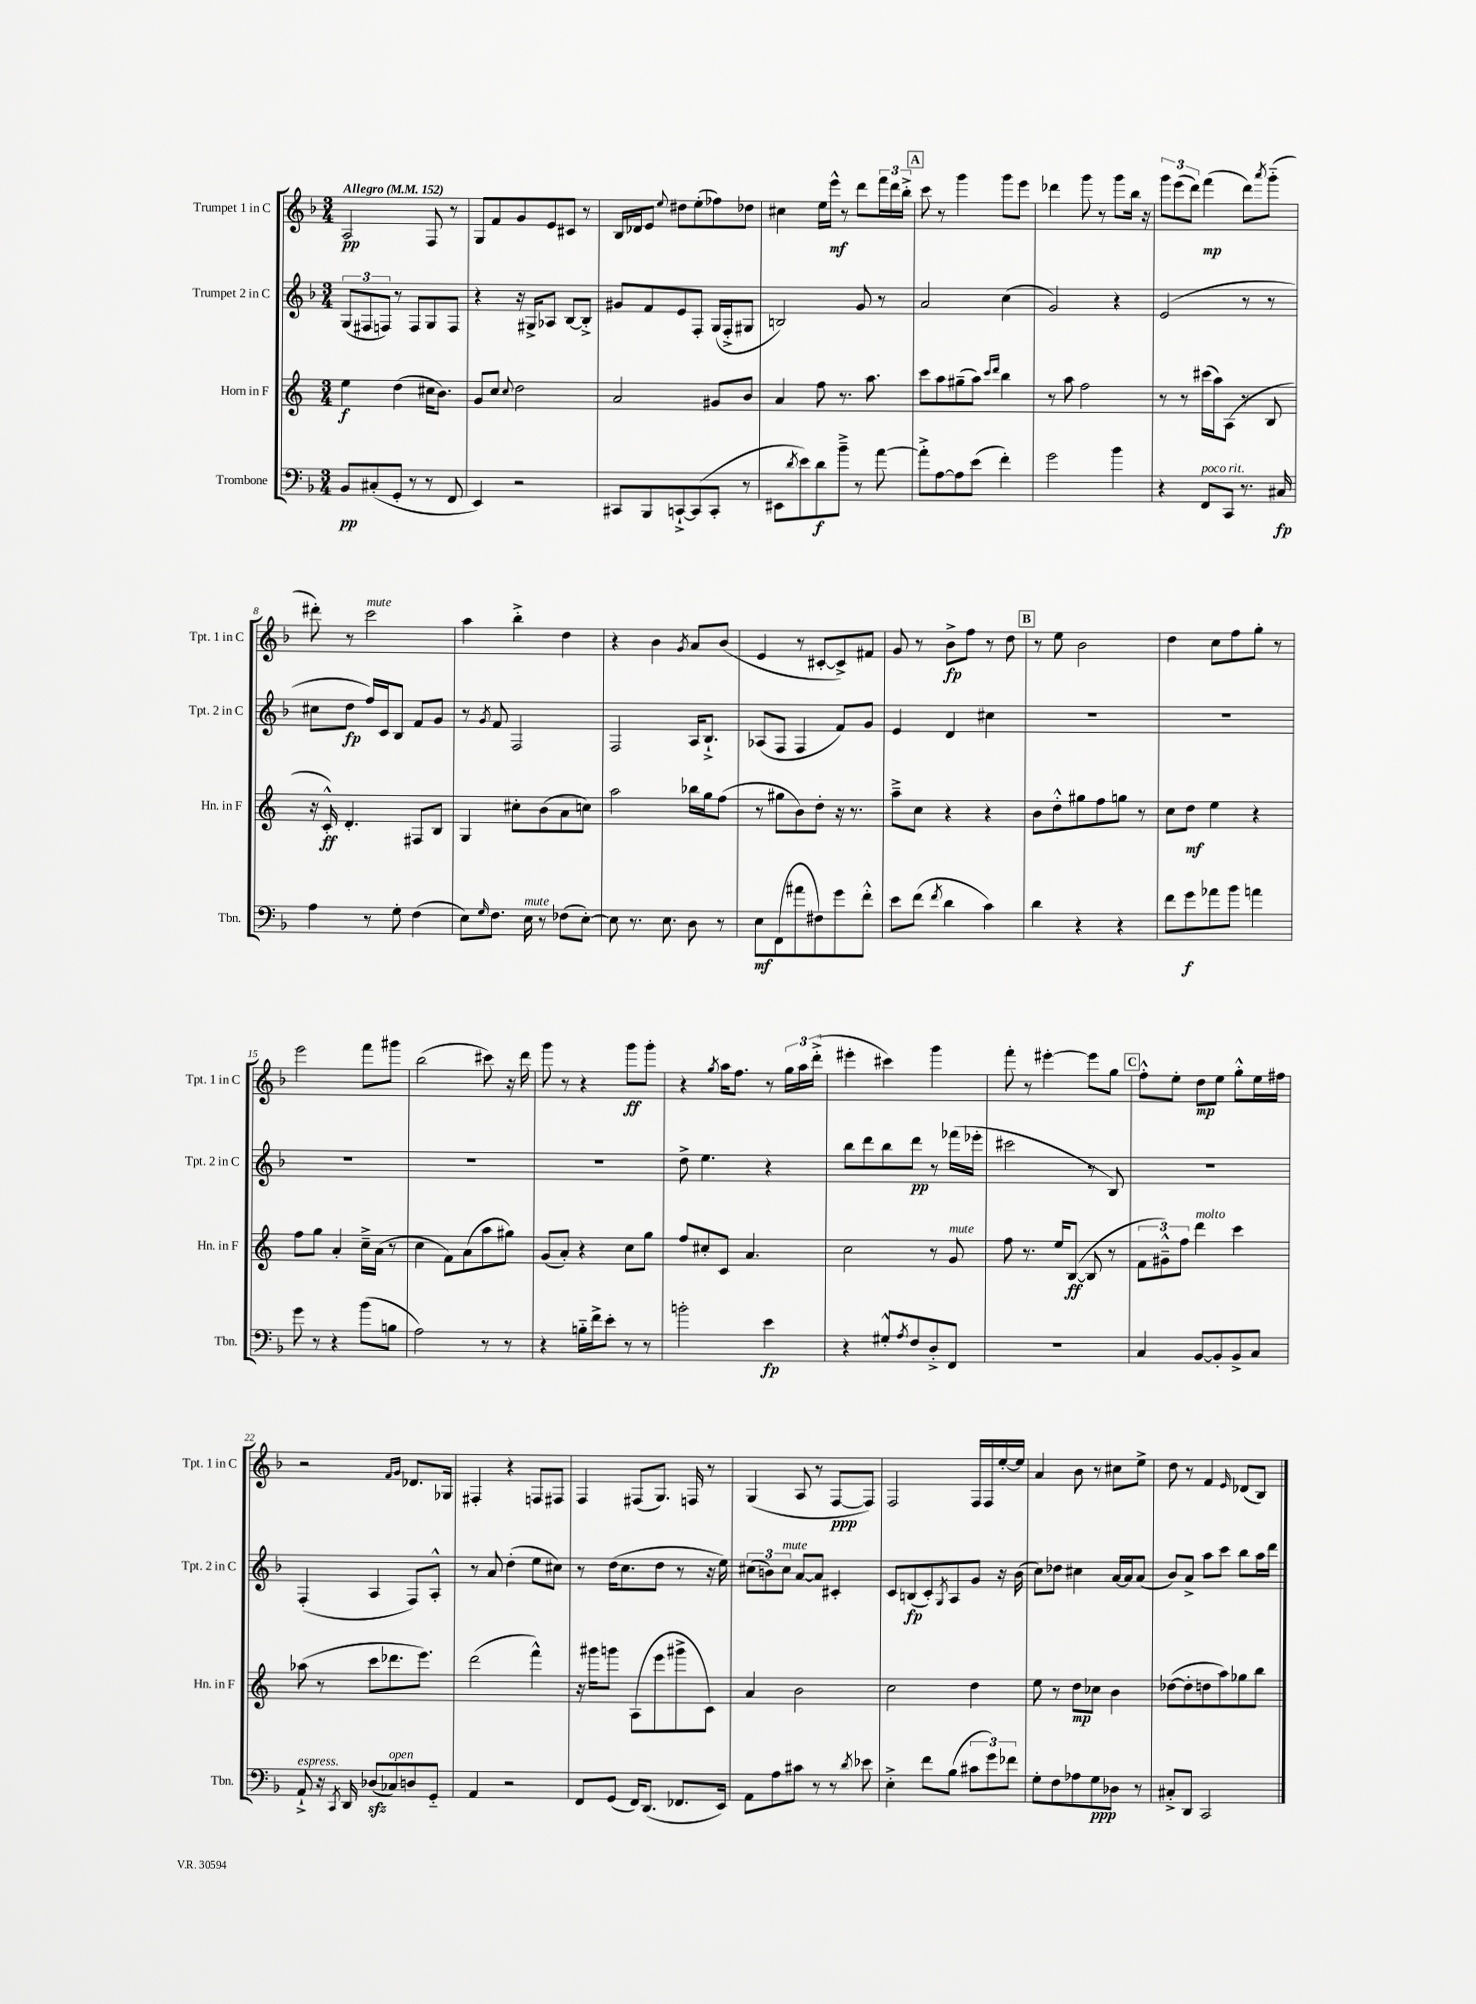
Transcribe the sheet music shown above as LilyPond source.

<<
\new StaffGroup <<
\new Staff = "s0" \with { instrumentName = "Trumpet 1 in C" shortInstrumentName = "Tpt. 1 in C" } {
    \clef treble \key f \major \numericTimeSignature \time 3/4 \tempo "Allegro" 4 = 152
    a2\pp f8 r8 |
    g8 f'8 g'8 e'8 cis'8 r8 |
    bes16 des'16 e'8 \appoggiatura { e''8 } dis''8 e''8-.( fes''8) des''8 |
    cis''4 e''16 e'''16-^\mf r8 d'''8 \tuplet 3/2 { f'''16 d'''16 bes''16-.-> } |
    \mark \markup { \box "A" } c'''8 r8 g'''4 g'''8 e'''8 |
    des'''4 g'''8 r8 g'''8 bes''16 r16 |
    \tuplet 3/2 { g'''8 e'''8( d'''8) } f'''4\mp( d'''8) \acciaccatura { a'''8 } g'''8-_( |
    dis'''8-.) r8 c'''2^\markup { \italic "mute" } |
    a''4 bes''4-.-> d''4 |
    r4 bes'4 \acciaccatura { g'8 } a'8 bes'8( |
    e'4 r8 cis'8~-. cis'8->) fis'8 |
    g'8 r8 bes'8->\fp f''8 r8 d''8 |
    \mark \markup { \box "B" } r8 e''8 bes'2 |
    d''4 c''8 f''8 g''8-. r8 |
    e'''2 f'''8 gis'''8 |
    bes''2( cis'''8) r16 d'''16 |
    g'''8 r8 r4 g'''8\ff g'''8-. |
    r4 \acciaccatura { g''8 } a''16 f''8. r8 \tuplet 3/2 { g''16 a''16 d'''16-.->( } |
    eis'''4-. cis'''4) g'''4 |
    f'''8-. r8 eis'''4~-. eis'''8 g''8 |
    \mark \markup { \box "C" } f''8-.-^ e''8-. d''8\mp e''8 g''8-.-^ e''16 fis''16 |
    r2 \grace { f'16 g'16 } des'8. ges16 |
    fis4-. r4 f8 fis8 |
    f4 fis8( g8.) f16 r8 |
    g4( a8 r8 f8~\ppp f8) |
    f2 f16 f16 e''16~-. e''16 |
    a'4 bes'8 r8 cis''8 e''8-> |
    d''8 r8 f'4 \grace { e'16 } des'8( bes8) \bar "|." |
}
\new Staff = "s1" \with { instrumentName = "Trumpet 2 in C" shortInstrumentName = "Tpt. 2 in C" } {
    \clef treble \key f \major \numericTimeSignature \time 3/4
    \tuplet 3/2 { g8( fis8 f8) } r8 f8 g8 f8 |
    r4 r16 gis16-> aes8 bes8~ bes8-.-> |
    gis'8 f'8 e'8 f8-. g16( f16-.-> gis8 |
    b2) g'8 r8 |
    \mark \markup { \box "A" } a'2 c''4( |
    g'2) r4 |
    e'2( r8 r8 |
    cis''8 d''8\fp f''16) c'16 bes8 f'8 g'8 |
    r8 \acciaccatura { g'8 } f'8 f2 |
    f2 a16 bes8.-!-> |
    aes8( f8 f4 f'8) g'8 |
    e'4 d'4 cis''4 |
    \mark \markup { \box "B" } R2. |
    R2. |
    R2. |
    R2. |
    R2. |
    d''8-> e''4. r4 |
    bes''8 d'''8 bes''8 d'''8\pp r8 fes'''16( ees'''16-. |
    cis'''2 r8 bes8) |
    \mark \markup { \box "C" } R2. |
    f4-.( a4 f8) a8-.-^ |
    r8 a'8 d''4-.( e''8 cis''8) |
    r8 d''16( c''8. d''8 r8 r16 e''16) |
    \tuplet 3/2 { cis''8( b'8) cis''8^\markup { \italic "mute" } } a'8~ a'8 cis'4-. |
    c'8 b8\fp( c'8-.) \acciaccatura { g8 } a8 g'8 r16 bes'16( |
    c''8) des''8 cis''4 a'16~ a'16 a'8( |
    bes'8) a'8-> a''8 c'''8 bes''8 a''16 d'''16 \bar "|." |
}
\new Staff = "s2" \with { instrumentName = "Horn in F" shortInstrumentName = "Hn. in F" } {
    \clef treble \key c \major \numericTimeSignature \time 3/4
    e''4\f d''4( cis''16 b'8.) |
    g'8 c''8 \appoggiatura { c''8 } d''2 |
    a'2 gis'8 b'8 |
    a'4 f''8 r8. a''8. |
    \mark \markup { \box "A" } c'''8 a''8 gis''8--( a''8) \grace { c'''16 d'''16 } b''4 |
    r8 a''8 f''2 |
    r8 r8 cis'''16( a''16) a8( r8 b8 |
    r16 c'16-.-^\ff) d'4.-. fis8 b8 |
    g4 cis''8-. b'8( a'8 c''8) |
    a''2 bes''16 g''16 f''8( |
    r8 gis''8 b'8) d''8-. r16 r8. |
    a''8---> c''8 r4 r4 |
    \mark \markup { \box "B" } b'8 d''8-.-^ gis''8 f''8 g''8 r8 |
    c''8 d''8\mf e''4 r4 |
    f''8 g''8 a'4-. c''16---> a'16( r8 |
    c''4 f'8) a'8( a''8 gis''8) |
    g'8( a'8-.) r4 c''8 g''8 |
    f''8 cis''8-. c'8 a'4. |
    c''2 r8 g'8^\markup { \italic "mute" } |
    f''8 r8. e''16 b8~\ff( b8 r8 |
    \mark \markup { \box "C" } \tuplet 3/2 { f'8 gis'8---^) f''8 } d'''4^\markup { \italic "molto" } c'''4 |
    aes''8( r8 c'''8 des'''8. e'''8.) |
    d'''2( f'''4-^) |
    r16 gis'''16 g'''8 a8( e'''8 gis'''8-> c'8) |
    a'4 b'2 |
    c''2 d''4 |
    e''8 r8 d''8\mp ces''8 b'4 |
    des''8~( des''8-. d''8 a''8) ges''8 b''8 \bar "|." |
}
\new Staff = "s3" \with { instrumentName = "Trombone" shortInstrumentName = "Tbn." } {
    \clef bass \key f \major \numericTimeSignature \time 3/4
    bes,8\pp cis8-.( g,8-. r8 r8 f,8 |
    e,4) r2 |
    cis,8 bes,,8 c,8~-!-> c,8( c,8-. r8 |
    eis,8 \acciaccatura { d'8 } e'8) d'8\f bes'8---> r8 a'8~ |
    \mark \markup { \box "A" } a'8-.-> a8~ a8 e'8( f'4-.) |
    g'2 bes'4 |
    r4 f,8^\markup { \italic "poco rit." } c,8 r8. cis16\fp |
    a4 r8 g8-. f4( |
    e8) \grace { g16 } f8. e16^\markup { \italic "mute" } r8 fes8( e8~-.) |
    e8 r8. e8. d8 r8 |
    e8\mf f,8( ais'8 fis8) g'8 f'8-.-^ |
    e'8 f'8( \acciaccatura { f'8 } d'4 c'4) |
    \mark \markup { \box "B" } d'4 r4 r4 |
    f'8 g'8\f aes'8 bes'8 a'4 |
    g'8 r8 r4 bes'8( b8 |
    a2) r8 r8 |
    r4 b16-_ f'16-> e'8-. r8 r8 |
    b'2-. e'4\fp |
    r4 gis8-.-^ \acciaccatura { a8 } f8 d8-.-> f,8 |
    R2. |
    \mark \markup { \box "C" } c4 bes,8~ bes,8-. bes,8-> c8 |
    a,8-!->^\markup { \italic "espress." } r16 \acciaccatura { c,8 } d,16 des8\sfz( ces8^\markup { \italic "open" }) d8 g,8-_ |
    a,4 r2 |
    f,8 g,8( f,16) d,8.( fes,8. e,16) |
    a,8 a8 cis'8 r8 r8 \acciaccatura { d'8 } ees'8 |
    e4-.-> f'8 bes8( \tuplet 3/2 { cis'8 g'8) fes'8 } |
    g8-. f8 aes8 g8\ppp des8 r8 |
    cis8-.-> d,8 c,2 \bar "|." |
}
>>
>>
